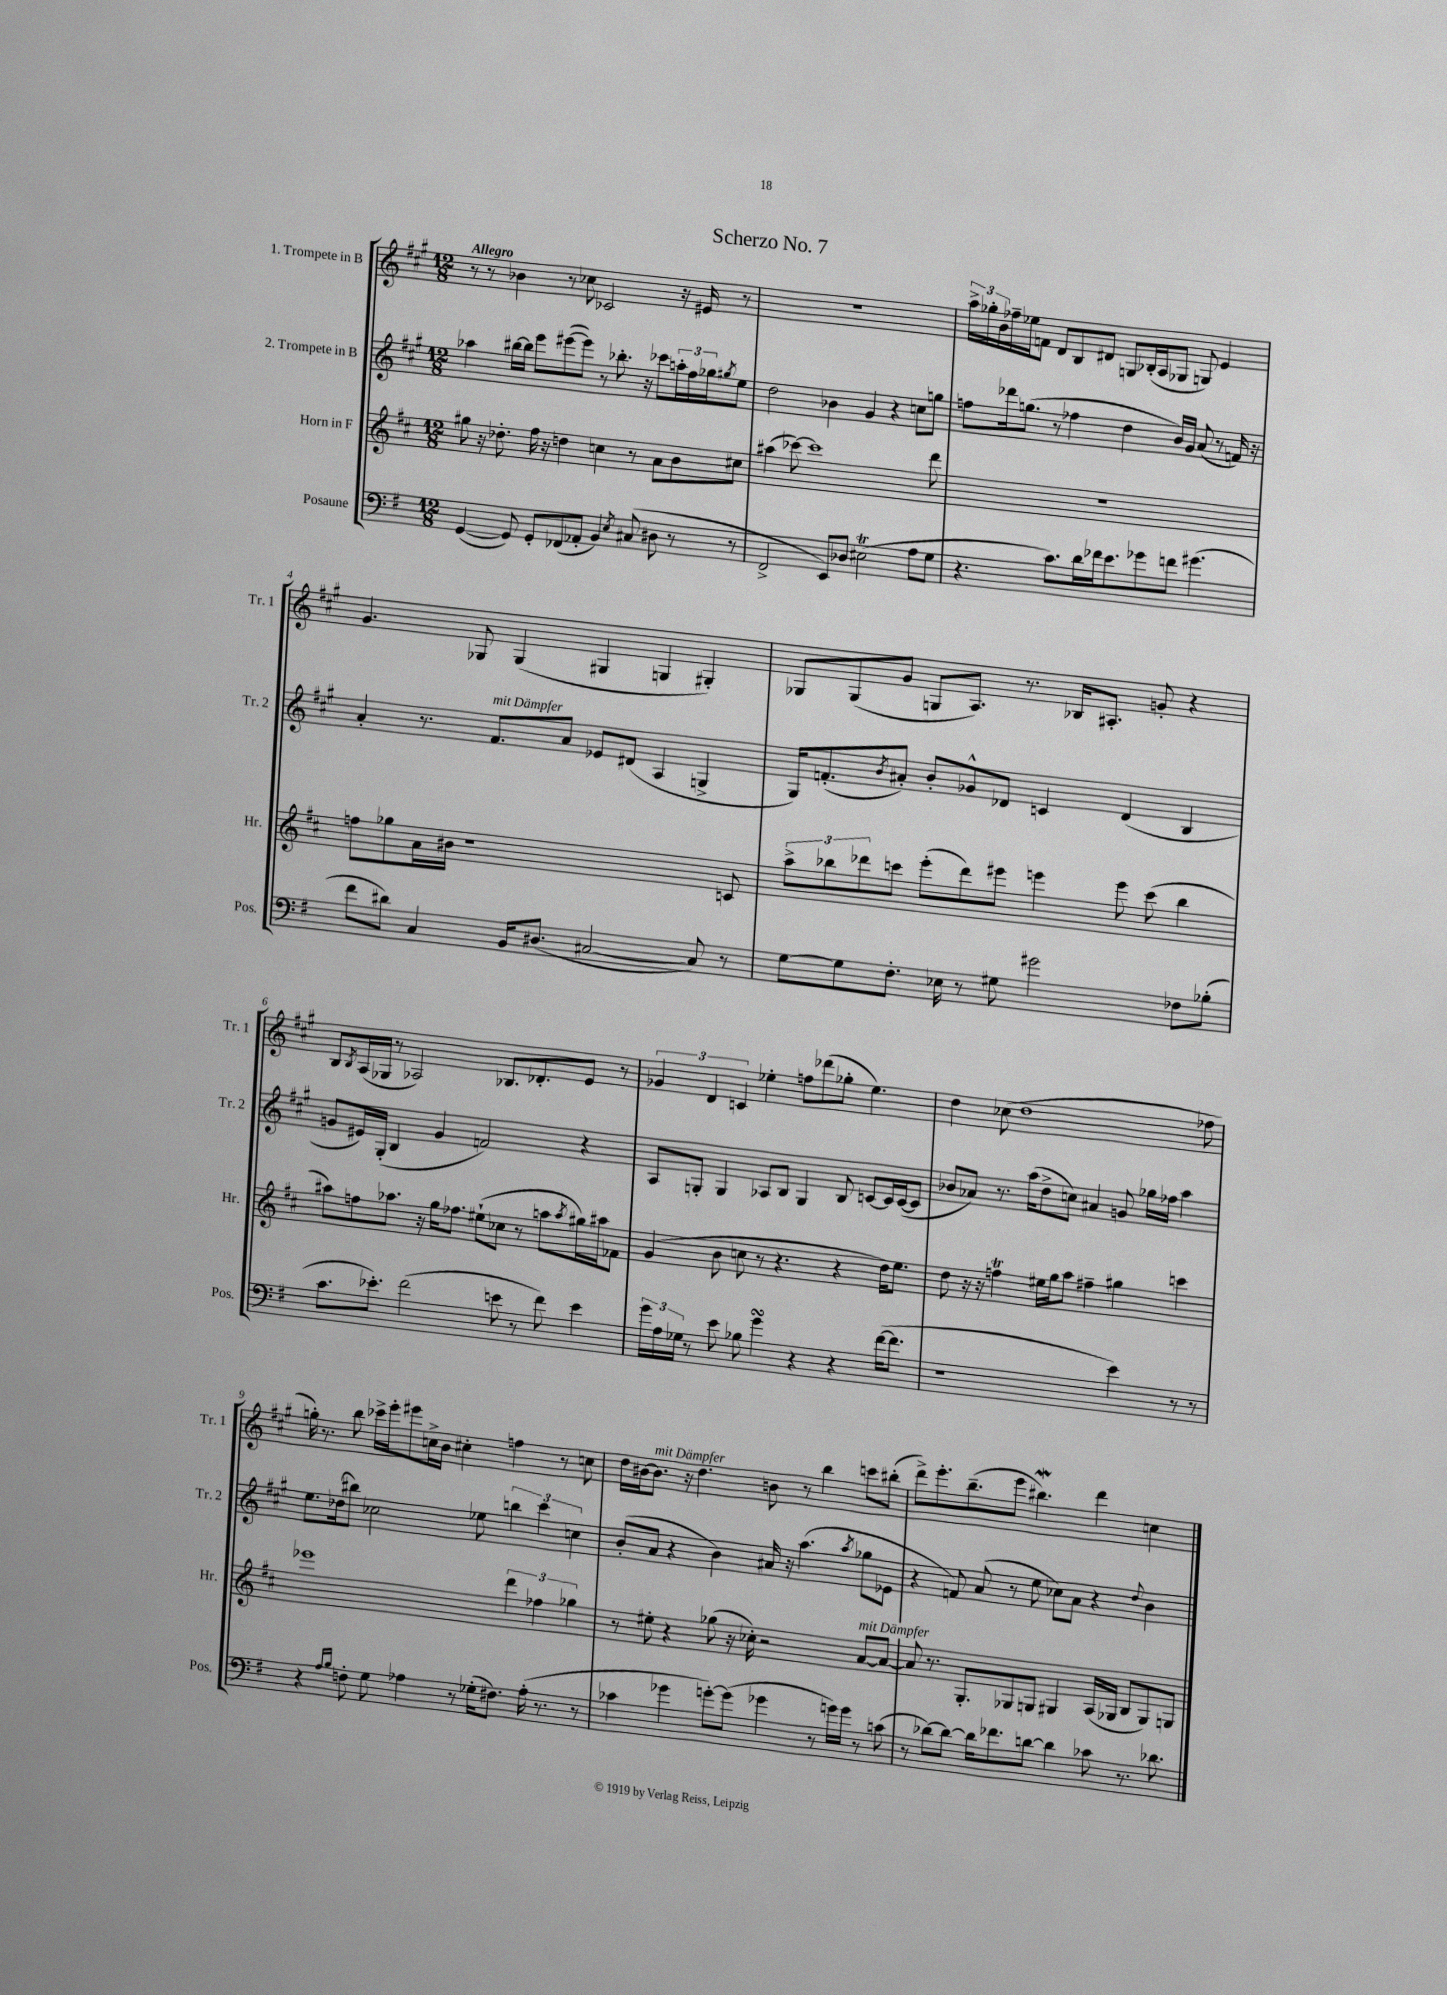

**kern	**kern	**kern	**kern
*staff4	*staff3	*staff2	*staff1
*clefF4	*clefG2	*clefG2	*clefG2
*k[f#]	*k[f#c#]	*k[f#c#g#]	*k[f#c#g#]
*M12/8	*M12/8	*M12/8	*M12/8
([4GG/	8gg#\	4aa-\	8r
.	16r	.	8r
.	8.dd-'\	.	.
8GG/])	.	[16bb#\LL	4b-\
.	.	16bb#\]JJ	.
8GG'/L	16ff#\	8eee\L	.
.	16r	.	.
(8FF-/	4dd\	([8eee#\	8r
8AA-'/J	.	8eee#\]J)	8cc-\
4BB/)	4cc\	8r	2c-/
.	.	8.bb-'\	.
8qE/	.	.	.
(8C#/	8r	.	.
.	.	16r	.
8D#\	8a\L	8ccc-\L	.
8r	8b\	24aa'\L	16r
.	.	24ff#\	.
.	.	.	16e#/
.	.	24gg-\J	.
.	.	8qgg#/	.
8r	8cc#\J	8ee\J	8r
=	=	=	=
2FF#^/	(4aa#\	2dd\	1.r
.	[8ccc-\)	.	.
.	1ccc-]	.	.
8EE/L)	.	4b-\	.
8D-/J	.	.	.
(2E#\	.	4g#/	.
.	.	4r	.
8A\L	.	8cc\L	.
8G\J	8ddd\	8gg\J	.
=	=	=	=
4.r	1.r	8ff\L	24aa^\LL
.	.	.	24gg-'\
.	.	.	24b\
.	.	16ddd-\k	16ff-~\
.	.	(8.gg\J	16ee-\J
.	.	.	8f\J
8.c\L)	.	8r	8d/L
.	.	4ff-\	8B/
16d\L	.	.	.
16f-\J	.	.	8d#/J
8.e\	.	.	.
.	.	4dd\	8G/L
8g-\	.	.	(16B-'/L
.	.	.	16A/J
8f\J	.	16b/LL)	8G-/J
.	.	16g#/JJ	.
(4.g#\	.	(8a/	8G/)
.	.	8r	4e/
.	.	16f/)	.
.	.	16r	.
=	=	=	=
8f#\L	8ff\L	4a'/	4.g#/
8d#\J)	8gg-\	.	.
4C/	16a\L	8.r	.
.	16b#\JJ	.	.
.	1r	.	8G-/
.	.	8.f#/L	.
16BB/LK	.	.	(4G-/
(8.D#/J	.	.	.
.	.	8a/J	.
[2C#/	.	8e-/L	4G#/
.	.	(8d#/J	.
.	.	4A/	4G/
8C#/])	.	4G^/	4G#'/)
8r	8c/	.	.
=	=	=	=
[8G\L	12aa^\L	16G#/LK)	8G-/L
.	.	(8.f'/	.
.	12bb-\	.	.
8G\]	.	.	(8G-/
.	12ddd-\	.	.
.	.	8qb/	.
8.F#'\J	8ccc\J	8a#'/J)	8g#/J
.	(8eee'\L	8b'/L	8G/L
16E-\	.	.	.
8r	8ddd-\)	8g-^^/	8.A/J)
8G#\	8eee#\J	8d-/J	.
.	.	.	8.r
2g#\	4eee\	4c/	.
.	.	.	16B-/LK
.	.	.	8.A#'/J
.	8eee\	(4d-/	.
.	(8ccc\	.	8g'/
8F-\L	4bb-\	4B/	4r
(8B-'\J	.	.	.
=	=	=	=
8.c\L	8aa#\L)	8g/L	8B/L
.	.	.	8qB/
.	8ff\	16e#/L)	(16A/L
8.e-'\J)	.	(16G#'/JJ	16G-/JJ
.	8.aa-\J	4B/	8r
(2f#\	.	.	2A-/)
.	16r	.	.
.	16gg\LK	4g/	.
.	8.ff-\J	.	.
.	(8ee#`\L	2f/)	.
8e\	8cc-\J	.	8.B-/L
8r	8r	.	.
.	.	.	8.d-'/
8f#\)	8aa\L	.	.
.	8qaa/	.	.
4e\	16gg#\L)	4r	8e/J
.	16aa#\J	.	.
.	8f-\J	.	8r
=	=	=	=
24g\LL	(4g/	8A/L	6g-/
24A\	.	.	.
24G-\JJ	.	.	.
8r	.	8G'/J	.
.	.	.	6d/
8e\	8b\	4G/	.
.	.	.	6c/
8B-\	8cc\	.	.
4g\	8r	8A-/L	4ee-'\
.	4.r	8B/J	.
4r	.	4G/	8ff\L
.	.	.	(8ddd-\
4r	4r	8B/	8gg-'\J
.	.	[8c/L	4.ee-\)
([16f#\LK	16dd\LK)	16c/]L	.
8.f#\]J	8.ee\J	([16c/J	.
.	.	8c/]J	.
=	=	=	=
1r	8dd\	8b-/L	4dd\
.	16r	8a-/J)	.
.	16r	.	.
.	4ff\	8.r	(8cc-\
.	.	.	1dd
.	.	(16aa\LK	.
.	16ee#\LL	8dd^\	.
.	16gg\J	.	.
.	8aa\J	8cc\J)	.
.	4ff#~\	4a#/	.
4e\)	4gg#\	8g/	.
.	.	16gg-\LL	.
.	.	16ff-\JJ	.
8r	4ccc\	4aa\	.
8r	.	.	8ff-\
=	=	=	=
4r	1eee-	8.ee\L	16gg'\)
.	.	.	8.r
.	.	(16dd-\k	.
16qqA/LL	.	.	.
16qqB/JJ	.	.	.
8F'\	.	8bb#\J)	8bb\
8G\	.	2cc-\	16ccc-^\LL
.	.	.	16eee'\J
4A-\	.	.	8eee#\
.	.	.	16cc^\L
.	.	.	16b\JJ
8r	.	.	4cc#'\
(16G-'\LK	.	8ee-\	.
8.F#\J)	.	.	.
.	6ddd\	6bb\	4ff\
(16A-'\	.	.	.
.	6ff-\	6ccc#\	.
8.r	.	.	.
.	.	.	8r
.	6gg-\	6cc\	.
8r	.	.	8cc\
=	=	=	=
4c-\	8r	(8b'/L	16dd\LL
.	.	.	[16b#\J
.	8ee#'\	8a/J	8.b#\]J
4g-\	4r	4r	.
.	.	.	16r
.	.	.	4.dd\
[8g'\L)	(8gg-\	4b\)	.
(8g\]J	16r	.	.
.	16cc-'\)	.	.
4g-\	2r	16a#/	8b\
.	.	16r	.
.	.	(4.aa\	8r
8r	.	.	4bb\
16g\LL)	.	.	.
16g\JJ	.	.	.
.	.	8qaa/	.
8r	[8a/L	8gg-\L	8ccc\L
(8c\	8a/_J	8e-\J	(8bb#'\J
=	=	=	=
8r	8a/]	4r	8ddd^\L)
[8d-\L)	8.r	.	8.eee'\
8d-\_J	.	8f/)	.
.	8.G'/L	.	(8.bb~\
16d-\]LK	.	(8a/	.
8.f-\	.	.	.
.	8G-/	8r	8eee\J
[8d\J	8G/J	8ee\	4.bb#\)
4d\]	4G#/	8cc-\L)	.
.	.	8a\J	.
8c-\	(16A/LL	4r	4ddd\
.	16G-/JJ	.	.
8.r	8B/L	.	.
.	.	8qqdd/	.
.	8G-/)	4b\	4cc\
8.d-\	.	.	.
.	8G/J	.	.
==	==	==	==
*-	*-	*-	*-
